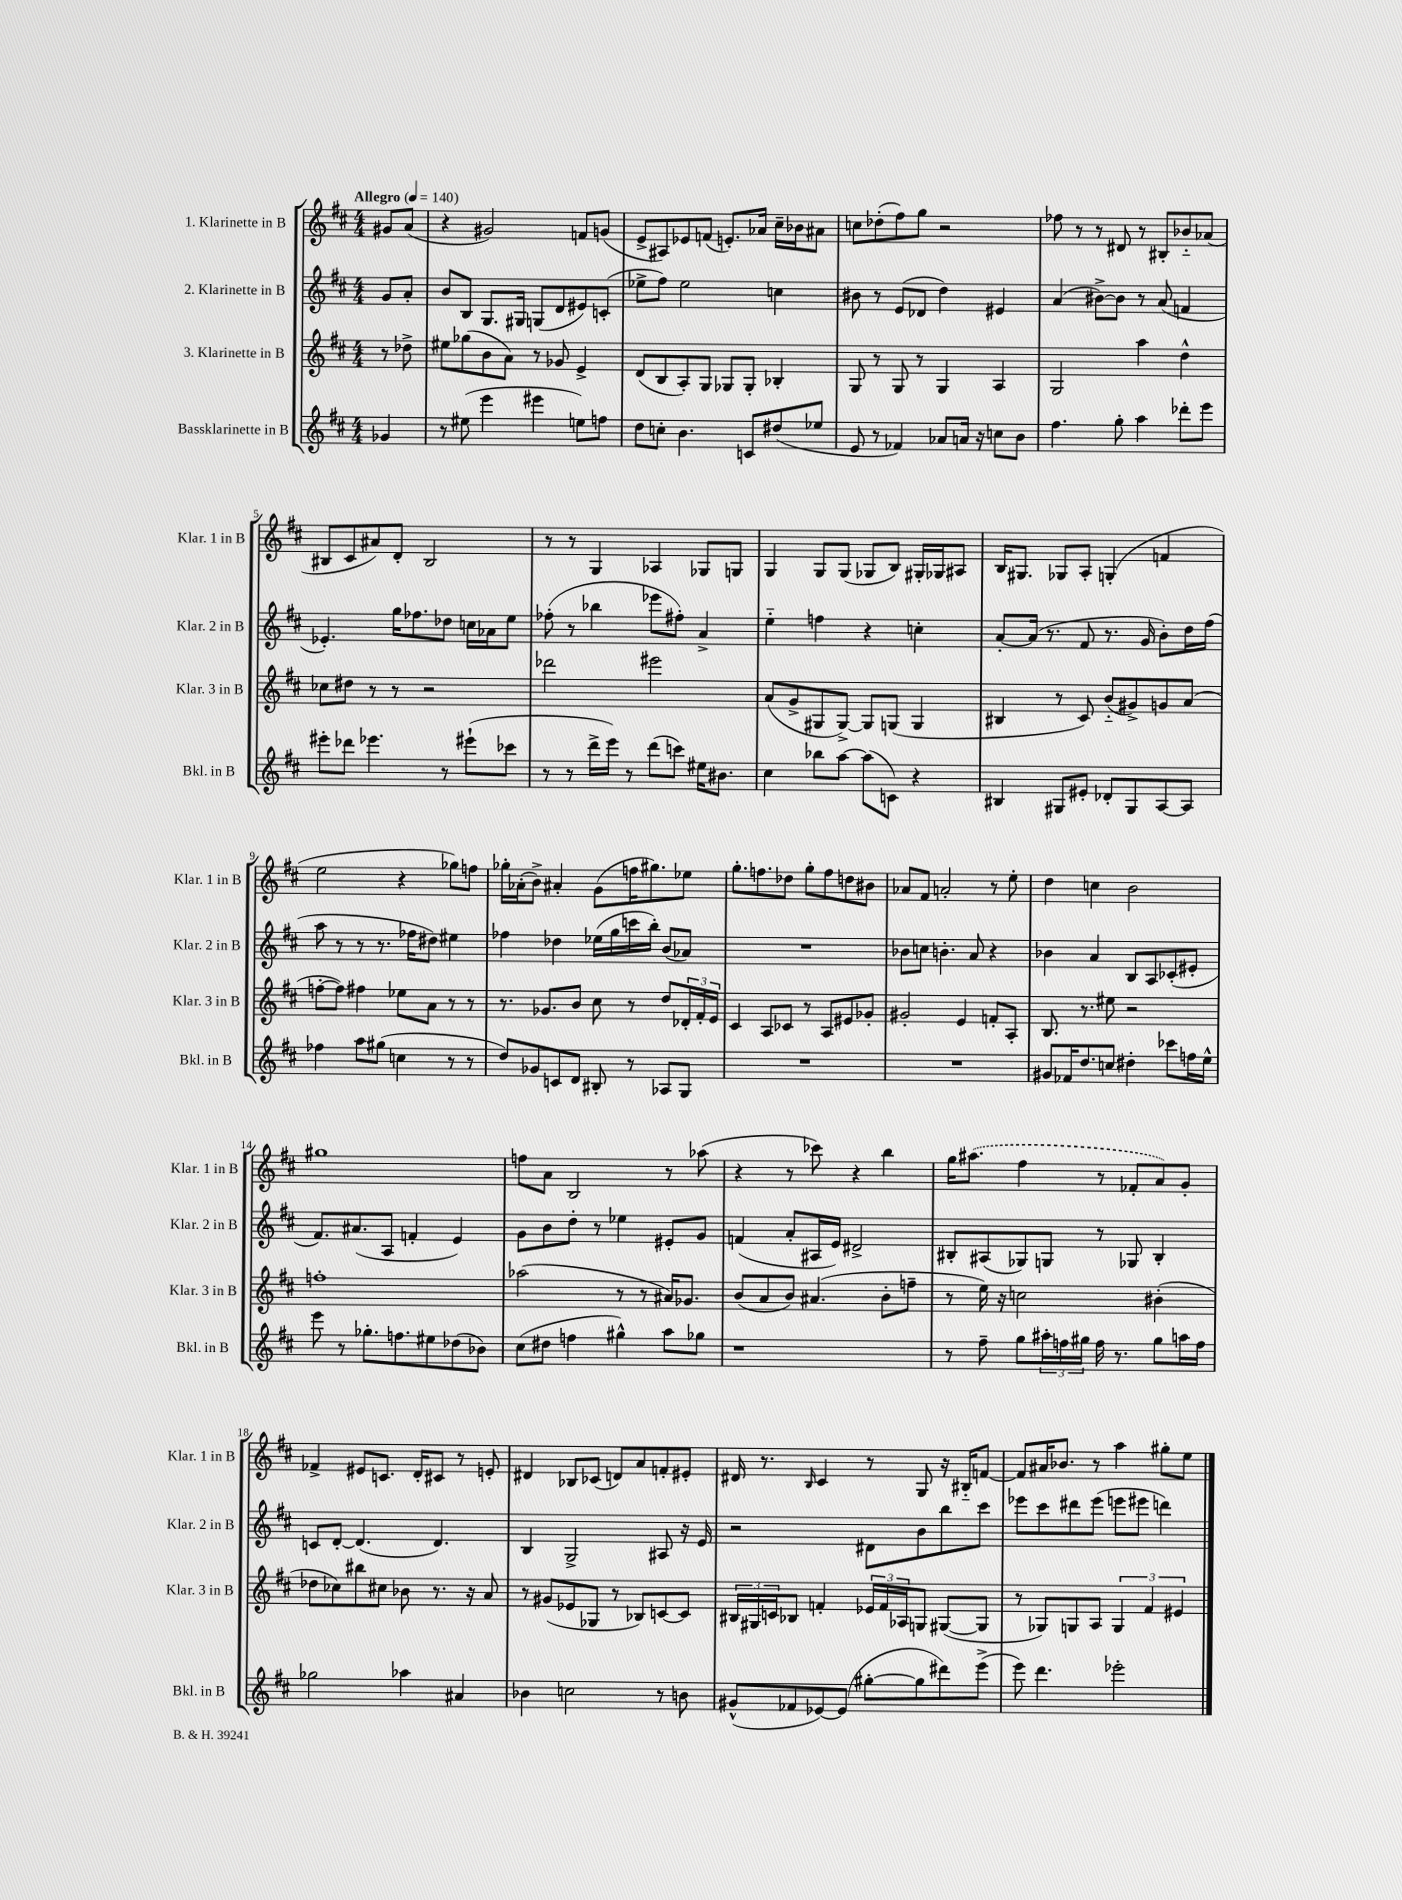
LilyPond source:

<<
\new StaffGroup <<
\new Staff = "s0" \with { instrumentName = "1. Klarinette in B" shortInstrumentName = "Klar. 1 in B" } {
    \clef treble \key d \major \numericTimeSignature \time 4/4 \partial 4 \tempo "Allegro" 4 = 140
    gis'8 a'8( |
    r4 gis'2) f'8 g'8( |
    e'8-> ais8) ees'8 f'8( e'8.-.) aes'16 cis''16-- bes'16 ais'8 |
    c''8 des''8-.( fis''8) g''8 r2 |
    fes''8 r8 r8 dis'8 r8 bis8-. bes'8-_ aes'8( |
    bis8 cis'8 ais'8) d'8-. bis2 |
    r8 r8 g4 aes4 ges8 g8 |
    g4 g8 g8( ges8 b8) gis16-. ges16 ais8 |
    b16 gis8. ges8 a8-. g4-.( f'4 |
    e''2 r4 ges''8) f''8 |
    ges''16-. aes'16-.( b'8->) ais'4-. g'8( f''16 gis''8.) ees''8 |
    g''8.-. f''8. des''8 g''8-. f''8 d''8 bis'8 |
    aes'8 fis'8 a'2-. r8 e''8-. |
    d''4 c''4 b'2 |
    gis''1 |
    f''8 a'8 b2 r8 aes''8( |
    r4 r8 ces'''8) r4 b''4 |
    g''16 \once \slurDashed ais''8.( fis''4 r8 fes'8-. a'8) g'8-. |
    fes'4-> eis'8 c'8. d'16-. cis'8 r8 e'8-. |
    dis'4 bes8 ces'8( d'8) a'8 f'8-. eis'8-. |
    dis'16 r8. \grace { b16 } cis'4 r8 g8 r16 bis16-_ f'8~ |
    f'8 ais'16 bes'8. r8 a''4 gis''8-. e''8 \bar "|." |
}
\new Staff = "s1" \with { instrumentName = "2. Klarinette in B" shortInstrumentName = "Klar. 2 in B" } {
    \clef treble \key d \major \numericTimeSignature \time 4/4 \partial 4
    g'8 a'8-. |
    b'8 b8 g8. gis16 g8( d'8 eis'8) c'8-.( |
    ees''8-> fis''8) ees''2 c''4 |
    bis'8 r8 e'8( des'8 d''4) eis'4 |
    a'4( bis'8~->) bis'8 r8 a'8( f'4 |
    ees'4.-.) g''16 fes''8. des''8 c''16 aes'16 e''8 |
    fes''8-.( r8 bes''4 ees'''8 fis''8-.) a'4-> |
    e''4-_ f''4 r4 c''4-. |
    a'8~-. a'16( r8. fis'8 r8. g'16 b'8-.) d''16 fis''16( |
    a''8 r8 r8 r8. fes''16 dis''8) eis''4 |
    fes''4 des''4 ees''16( g''16 c'''16 b''16-.) b'8( aes'8) |
    R1 |
    bes'8 c''8 b'4.-. a'8 r4 |
    bes'4 a'4 b8 a8 ces'8-.( eis'8-. |
    fis'8.) ais'8.( a8 f'4-. e'4) |
    g'8 b'8 d''8-. r8 ees''4 eis'8-. g'8 |
    f'4( a'8-. ais16 e'16) dis'2-> |
    bis8-. ais8( ges8) g8 r8 ges8 bis4-. |
    c'8 d'8~-. d'4.( d'4.) |
    b4 g2-> ais8 r16 e'16 |
    r2 dis'8 b'8 b''8 cis'''8 |
    ees'''8 cis'''8 dis'''8 ees'''8( e'''8 eis'''8 d'''4) \bar "|." |
}
\new Staff = "s2" \with { instrumentName = "3. Klarinette in B" shortInstrumentName = "Klar. 3 in B" } {
    \clef treble \key d \major \numericTimeSignature \time 4/4 \partial 4
    r8 des''8-> |
    eis''8 ges''8( b'8 a'8) r8 ges'8 e'4-> |
    d'8( b8 a8-.) g8 ges8 ges8-. bes4-. |
    g8 r8 g8 r8 g4 a4 |
    g2 a''4 d''4-^ |
    ces''8 dis''8 r8 r8 r2 |
    des'''2 eis'''2 |
    a'8( g'8-> gis8 gis8~->) gis8 g8( g4 |
    bis4 r8 cis'8) b'8-_( gis'8->) g'8 a'8( |
    f''8~-. f''8) fis''4 ees''8 a'8 r8 r8 |
    r8. ges'8. b'8 cis''8 r8 d''8 \tuplet 3/2 { des'16-. fis'16-. e'16 } |
    cis'4 a8 ces'8 r8 a8 eis'8 ges'8-. |
    gis'2-. e'4 f'8-. a8-. |
    b8. r8. eis''8 r2 |
    f''1-. |
    aes''2( r8 r8 ais'16) ges'8. |
    b'8( a'8 b'8) ais'4.( b'8-. f''8-- |
    r8 e''16) r16 c''2 bis'4-.( |
    des''8 ces''8) bis''8 cis''8 bes'8 r8. r16 a'8 |
    r8 gis'8( ees'8 ges8 r8 bes8) c'8~ c'8 |
    \tuplet 3/2 { bis16 gis16 c'16 } bes8 f'4-. \tuplet 3/2 { ees'16 f'16 aes16 } g8 gis8~( gis8 |
    r8 ges8) g8 a8 \tuplet 3/2 { g4 fis'4 eis'4 } \bar "|." |
}
\new Staff = "s3" \with { instrumentName = "Bassklarinette in B" shortInstrumentName = "Bkl. in B" } {
    \clef treble \key d \major \numericTimeSignature \time 4/4 \partial 4
    ges'4 |
    r8 eis''8( e'''4 eis'''4 e''8) f''8 |
    d''8 c''8-. b'4. c'8 dis''8( ees''8 |
    e'8 r8 fes'4) aes'8 a'16 r16 c''8 b'8 |
    fis''4. g''8-. a''4 des'''8-. e'''8 |
    eis'''8-. des'''8 ees'''4. r8 eis'''8-!( ces'''8 |
    r8 r8 d'''16-> e'''16) r8 d'''8( c'''8) eis''16 bis'8. |
    cis''4 bes''8 a''8~ a''8( c'8) r4 |
    bis4 gis8 eis'8-. des'8-. gis8 a8~ a8 |
    fes''4 a''8 gis''8( c''4 r8 r8 |
    d''8) ges'8 c'8 d'8 bis8-. r8 aes8 g8 |
    R1 |
    R1 |
    gis'8 fes'16 d''8. c''8 dis''4-. ces'''8 f''16 e''16-^ |
    e'''8 r8 ges''8.-. f''8. eis''8 des''8( bes'8) |
    cis''8( dis''8 f''4 gis''4-^) a''8 ges''8 |
    r1 |
    r8 fis''8-- g''8 \tuplet 3/2 { ais''16-. f''16 gis''16 } f''16 r8. gis''8 a''16 f''16 |
    ges''2 aes''4 ais'4 |
    bes'4 c''2 r8 b'8 |
    gis'8-^( fes'8 ees'8~) ees'8( gis''8~-. gis''8 dis'''8) e'''8->( |
    e'''8) d'''4. ees'''2-. \bar "|." |
}
>>
>>
